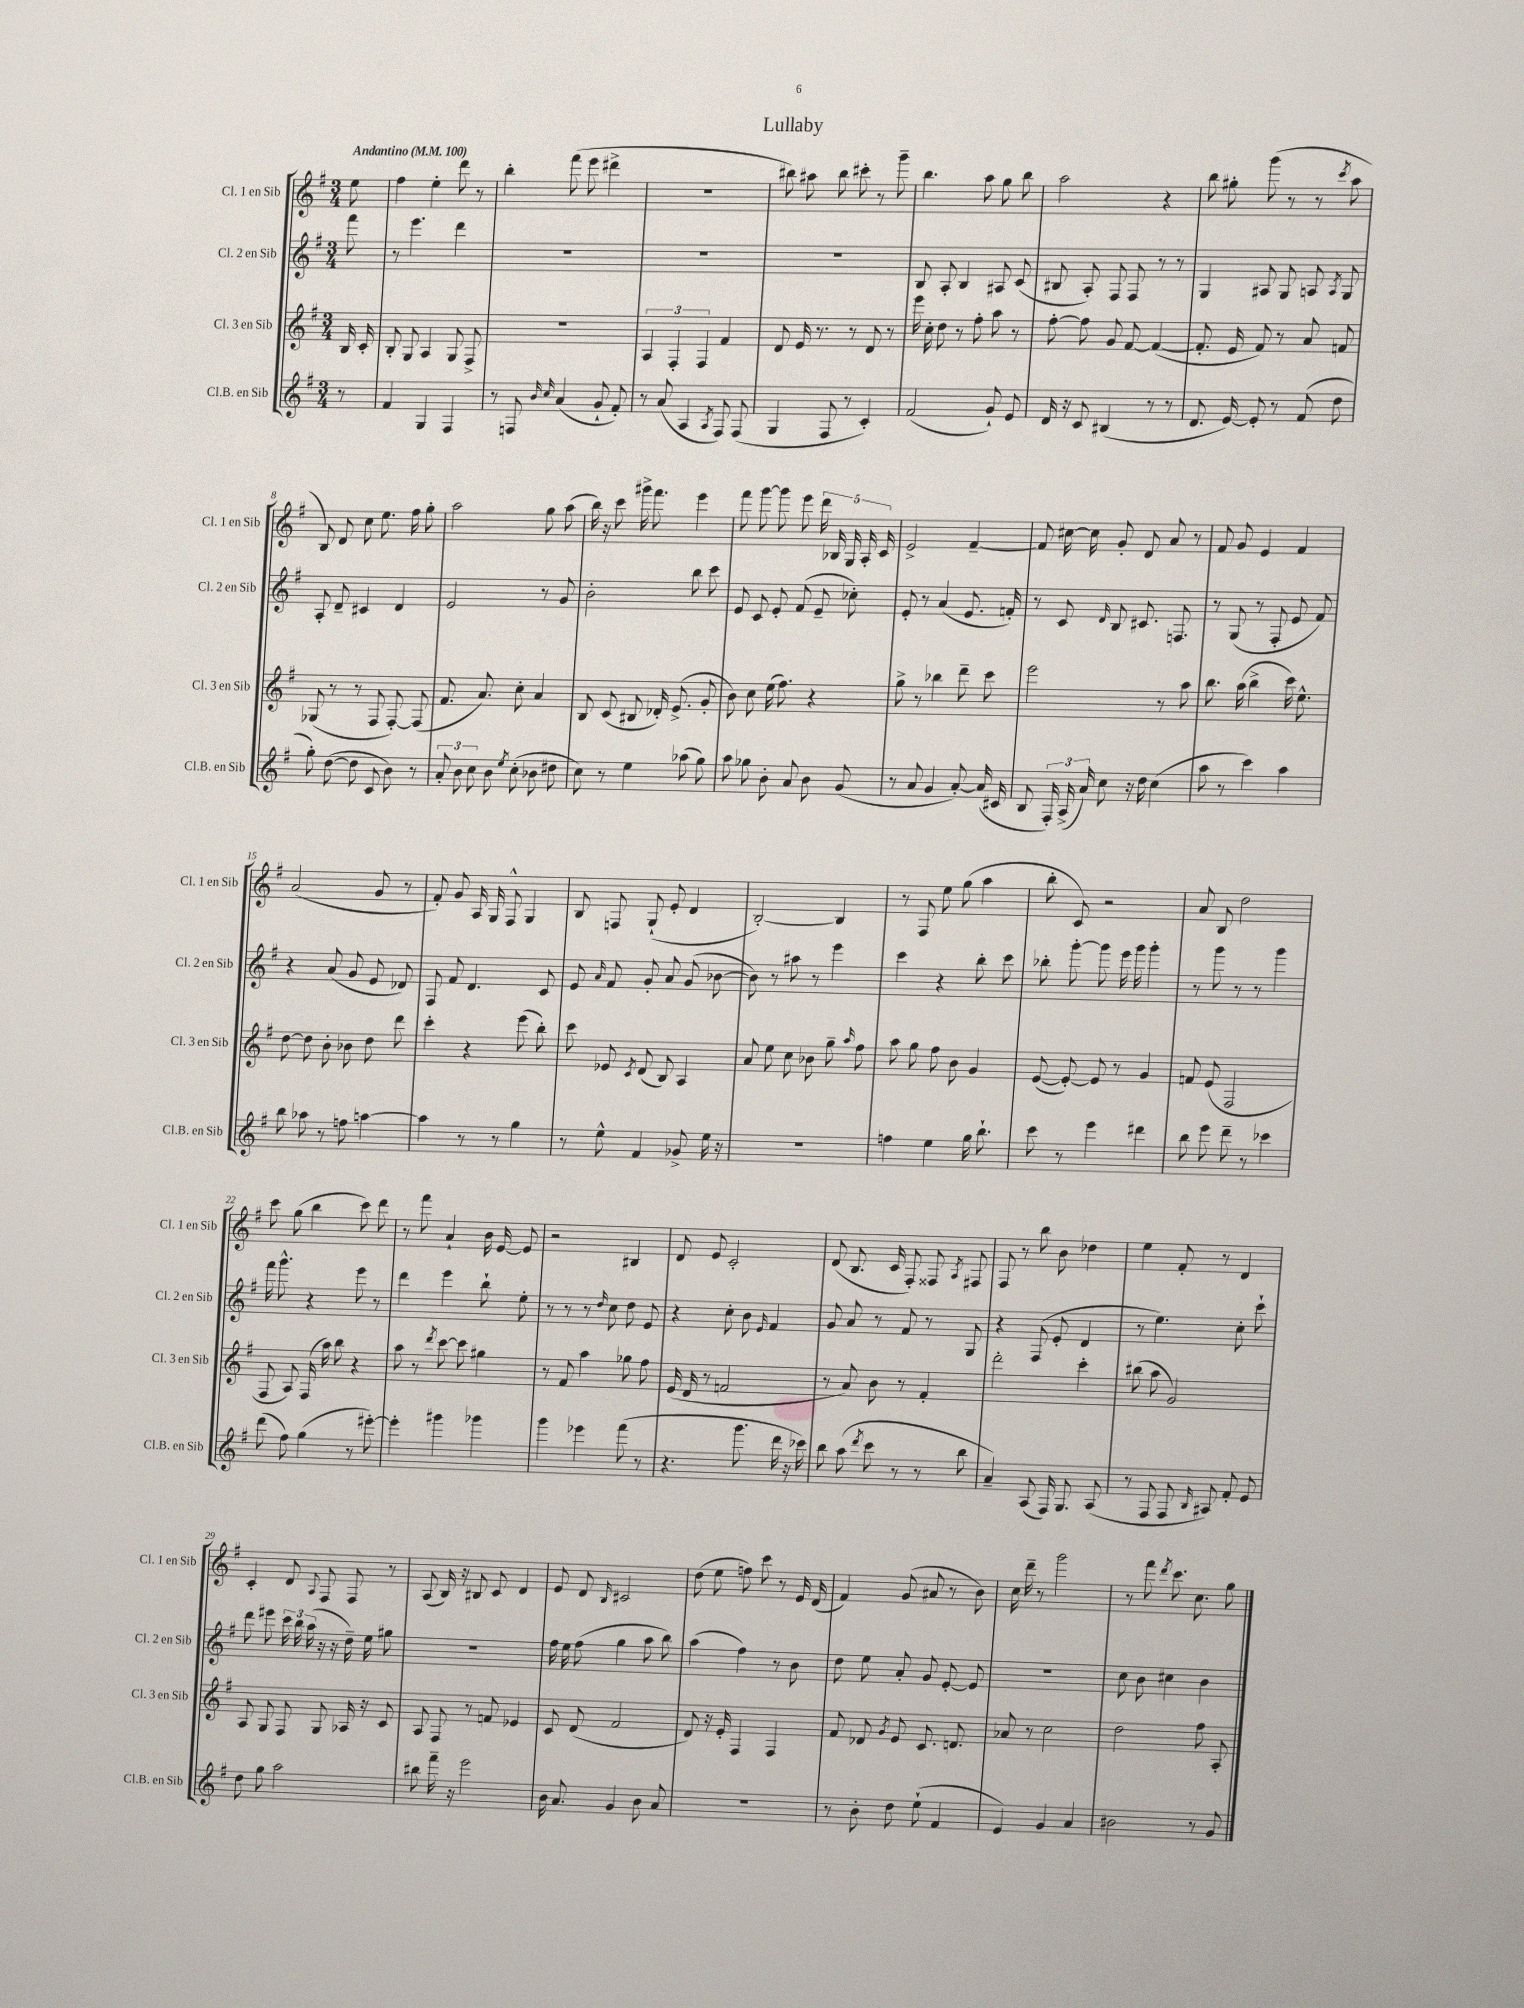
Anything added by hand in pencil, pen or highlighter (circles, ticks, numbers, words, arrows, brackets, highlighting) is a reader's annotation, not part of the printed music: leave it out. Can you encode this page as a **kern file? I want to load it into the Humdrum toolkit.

**kern	**kern	**kern	**kern
*staff4	*staff3	*staff2	*staff1
*clefG2	*clefG2	*clefG2	*clefG2
*k[f#]	*k[f#]	*k[f#]	*k[f#]
*M3/4	*M3/4	*M3/4	*M3/4
*MM100	*MM100	*MM100	*MM100
8r	16B/	8fff#\	8ee\
.	16c'/	.	.
=	=	=	=
4f#/	8B'/	8r	4ff#\
.	8G/	4.eee\	.
4G/	4A/	.	4ee'\
4F#/	8G/	4ddd\	8ddd\
.	8F#^/	.	8r
=	=	=	=
8r	2.r	2.r	4bb'\
8F/	.	.	.
16qqb/	.	.	.
16qqcc/	.	.	.
(4a/	.	.	(8fff#\
.	.	.	8eee\
8g`/	.	.	4ddd#^\
8f#'/)	.	.	.
=	=	=	=
8r	6A/	2.r	2.r
(8a/	.	.	.
.	6F#'/	.	.
4A/	.	.	.
.	6F#/	.	.
8qA/	.	.	.
8F#/)	4f#/	.	.
(8F#/	.	.	.
=	=	=	=
4G/	8d/	2.r	8bb#\)
.	16e/	.	8aa#\
.	8.r	.	.
8F#/	.	.	8bb#\
8r	8r	.	8ccc#'\
4c'/)	8d/	.	8r
.	8r	.	8ggg~\
=	=	=	=
(2f#/	16eee\	8B/	4.bb\
.	16cc'\	.	.
.	8dd\	8A'/	.
.	8r	4B/	.
.	8ff#'\	.	8aa\
8g`/)	8aa\	8A#/	8gg\
8e/	8r	(8c/	8bb\
=	=	=	=
16d/	[8ff#'\	8B#/	2aa\
16r	.	.	.
8c/	8ff#\]	8A'/)	.
(4B#/	8g/	8F#/	.
.	[8f#/	8F#/	.
8r	(4f#/_	8r	4r
8r	.	8r	.
=	=	=	=
8.d/	8.f#'/]	4G/	8bb\
.	.	.	8gg#'\
[16e/)	16e/	.	.
8e'/]	8f#/)	8A#/	(8ggg\
8r	8r	8G/	8r
(8f#/	8a/	8A/	8r
.	.	8qA/	8qccc/
8dd\	8f/	8G/	8aa\
=	=	=	=
8gg'\)	(8G-/	8A'/	8B/)
([8dd\	8r	8d~/	8d/
8dd\]	8r	4c#/	8cc\
8c/	8F#/	.	8.ee\
8b\)	[8F#'/)	4d/	.
.	.	.	16ff#\
8r	(8F#/]	.	8gg'\
=	=	=	=
12a'/	8.f#/	2e/	2aa\
12b\	.	.	.
12cc\	.	.	.
.	8.a/)	.	.
8b\	.	.	.
8qee/	.	.	.
(8cc'\	8cc'\	.	.
8b-\	4a/	8r	8gg\
8dd#\	.	8g/	(8aa\
=	=	=	=
8cc\)	8B/	2b'\	16bb\)
.	.	.	16r
8r	(8c/	.	8ccc\
4ee\	8B#/	.	16ggg#^\
.	.	.	8.fff#\
.	16d-'/)	.	.
.	(8.e^/	.	.
(8aa-\	.	8bb\	4eee\
8gg\)	8g'/	8ccc\	.
=	=	=	=
8aa\	8b\)	8e/	8fff#\
8gg-\	8cc\	8c/	[8ggg\
8b'\	(16ee\	8e'/	8ggg\]
.	8.ff#\)	.	.
8a/	.	(8f#/	8eee\
8b\	4r	8e~/	20ddd\
.	.	.	20B-/
.	.	.	20G/
(8g/	.	8cc-'\)	.
.	.	.	20A'/
.	.	.	20c/
=	=	=	=
8r	8gg^\	8e'/	2e^/
8a/	8r	8r	.
4g/	4bb-\	(4a/	.
[8a'/)	8ddd~\	8.e/	[4f#~/
(16a/]	8ccc\	.	.
16c#/	.	16f'/)	.
=	=	=	=
8B/	2eee\	8r	8f#/]
24F#'/)	.	8c/	[16cc#\
(24A^/	.	.	.
.	.	.	16cc#\]
24a/)	.	.	.
.	.	16qqd/	.
8cc\	.	8B/	8g'/
16r	.	8.c#/	8d/
16dd\	.	.	.
(4cc\	8r	.	8a/
.	.	8.F/	.
.	8aa\	.	8r
=	=	=	=
8aa\	8.bb\	8r	8f#/
8r	.	(8G/	8g/
.	(16aa\	.	.
4ccc\)	4bb^\	8r	4e/
.	.	8F#'/	.
4aa\	16ccc\)	8e/	4f#/
.	8.ee^^\	.	.
.	.	8f#/)	.
=	=	=	=
8bb\	[8dd\	4r	(2a/
8aa-\	8dd\]	.	.
8r	8b'\	(8a/	.
8ff\	8b-\	8g/	.
[4aa\	8dd\	8e/	8g/
.	8ddd\	8d-/)	8r
=	=	=	=
4aa\]	4ccc'\	8F#/	8f#'/)
.	.	8f#/	8g/
8r	4r	4.d/	16A/
.	.	.	16G/
8r	.	.	8F#^^/
4gg\	(8eee\	.	4G/
.	8bb'\)	8c/	.
=	=	=	=
8r	8ccc\	8e/	8B/
.	.	16qqa/	.
8ee^^\	8e-/	8f#/	8F/
.	8qc/	.	.
4f#/	(8d/	8g'/	(8G`/
.	8B/)	8a/	8e'/
8g-^/	4A/	(8g/	4d/
16ee\	.	[8b-\	.
16r	.	.	.
=	=	=	=
2.r	8a/	8b-\])	[2B'/)
.	8ee\	8r	.
.	8cc\	8aa#\	.
.	8b-\	8r	.
.	8gg~\	4eee\	4B/]
.	16qqaa/	.	.
.	8ff#\	.	.
=	=	=	=
4ff\	8aa\	4ccc\	8r
.	8gg\	.	8F#/
4ee\	8ff#\	4r	8ee\
.	8b\	.	(8gg\
16gg\	4g/	8bb'\	4aa\
8.bb`\	.	.	.
.	.	8ccc\	.
=	=	=	=
8ccc\	([8e/	8bb-'\	8bb'\
8r	8e'/_)	[8ggg'\	8c/)
4eee\	8e/]	8ggg\]	2r
.	8r	16eee\	.
.	.	16ggg\	.
4ddd#\	4g/	4ggg'\	.
=	=	=	=
8bb\	8f/	8r	8a/
8eee\	(8e/	8ggg\	8B/
8ddd~\	2F#/	8r	2dd\
8r	.	8r	.
4ccc-\	.	4ggg\	.
=	=	=	=
(8ddd\	8F#/	16fff#\	8ccc\
.	.	8.ggg^^\	.
8ff#\)	8A/)	.	(8gg\
(4gg\	(16F#/	4r	4bb\
.	16aa\)	.	.
.	8bb\	.	.
8r	4r	8eee\	8ccc\)
[8eee#'\)	.	8r	8ddd\
=	=	=	=
4eee#'\]	8aa\	4ddd\	8r
.	8r	.	8fff#\
.	8qddd/	.	.
4ggg#\	[8ccc\	4eee\	4a`/
.	8ccc\]	.	.
4ggg-\	4gg#\	8bb`\	16b\
.	.	.	[16e/
.	.	8ee'\	8e/]
=	=	=	=
4ggg\	8r	8r	2r
.	8f#/	8r	.
4eee-\	4aa\	8r	.
.	.	16qqdd/	.
.	.	8cc\	.
(8fff#\	8gg-\	8dd\	4B#/
8r	8ff#\	8e/	.
=	=	=	=
4.r	(16e/	4r	8d/
.	16d/	.	.
.	8r	.	8e/
.	2f/	8cc'\	2c'/
8.ggg\	.	8b\	.
.	.	16qqe/	.
.	.	4f#/	.
16ddd\	.	.	.
16r	.	.	.
16ccc-\)	.	.	.
=	=	=	=
8bb\	8r	8g/	(8d/
(8aa\	8a/)	8a/	8.B/
8qddd/	.	.	.
8ccc\	8b\	8r	.
.	.	.	16c/
8r	8r	8f#/	8F#'/)
8r	4f#'/	8r	8F##/
.	.	.	8qA/
8bb\	.	8G/	8F#/
=	=	=	=
4a~/)	2ddd'\	4r	8F#/
.	.	.	8r
(8A/	.	(8F#/	8bb\
16F#/)	.	8e'/	8b\
8.G/	.	.	.
.	4ccc'\	4d/	4dd-\
(8A/	.	.	.
=	=	=	=
8r	(8bb#\	8r	4ee\
8F#/	8aa\	4.ee\)	.
8F#/	2g/)	.	8f#'/
16qqB/	.	.	.
8A#/)	.	.	8r
8f#'/	.	8cc'\	4d/
8e/	.	8ccc`\	.
=	=	=	=
8dd\	8A/	8ddd\	4c'/
8gg\	8G/	8eee#\	.
2aa\	8F#/	24ccc\	8d/
.	.	24bb\	.
.	.	(24aa\	.
.	.	.	8qqA/
.	8G/	16r	8F#/
.	.	16r	.
.	16A-/	16dd~\)	8F#/
.	16r	16ee\	.
.	8c/	8gg#\	8r
=	=	=	=
8bb#\	8A/	2.r	(8A/
16fff#~\	8F#/	.	16B/)
16r	.	.	16r
2eee\	8r	.	8B#/
.	8f/	.	8c/
.	4e-/	.	4d/
=	=	=	=
16b\	8c/	16ff#\	8e/
8.a/	.	16ee\	.
.	(8d/	(8ff#\	8d/
.	.	.	16qqB/
4g/	2f#/	4gg\	2c#/
8b\	.	8aa\	.
8a/	.	8bb\)	.
=	=	=	=
2.r	8d/)	(4aa\	(8dd\
.	16r	.	8ee\
.	16e'/	.	.
.	4F#/	4ff#\)	8ff\)
.	.	.	8ccc\
.	4F#/	8r	8r
.	.	8b\	16e/
.	.	.	(16d/
=	=	=	=
8r	8f#/	8dd\	4f#/)
8b'\	8d-/	8ee\	.
.	8qg/	.	.
8dd\	8e/	8a'/	(8g/
(8ee`\	8.c/	8g/	8a#/
4f#/	.	[8e'/	8r
.	8.d/	.	.
.	.	8e/]	8b\)
=	=	=	=
4e/)	8a-/	2.r	16cc\
.	.	.	16ddd~\
.	8r	.	8r
4g/	2cc\	.	2ggg\
4a/	.	.	.
=	=	=	=
2b#\	2dd\	8cc\	8r
.	.	8b\	8fff#\
.	.	.	8qddd/
.	.	4cc#\	8.ccc\
.	.	.	8.cc\
8r	8ff#\	4b\	.
8g/	8A'/	.	8gg\
==	==	==	==
*-	*-	*-	*-
